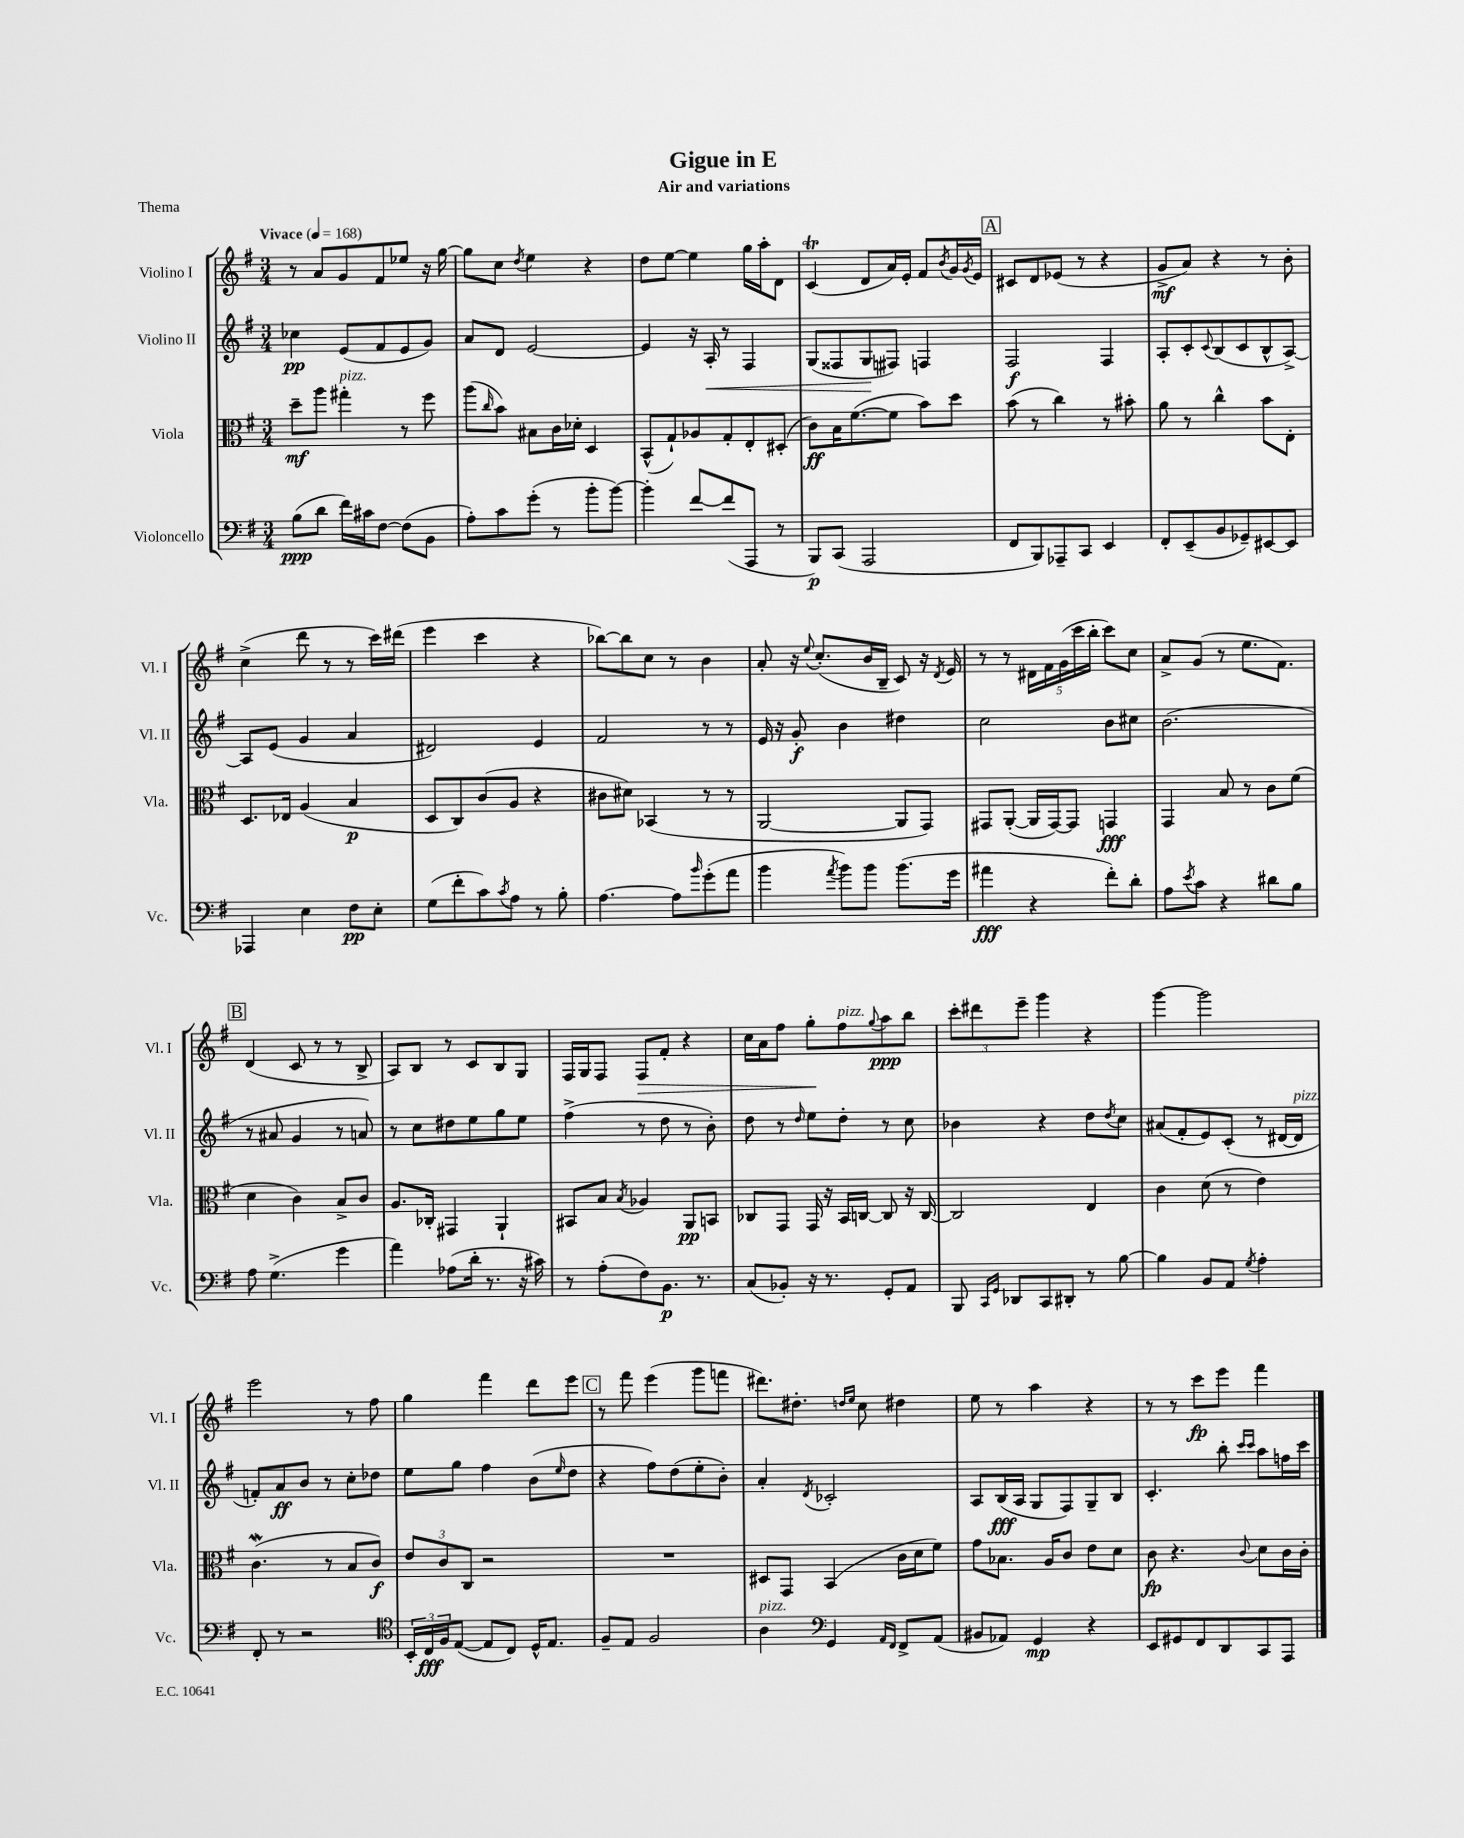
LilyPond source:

\header { title = "Gigue in E" subtitle = "Air and variations" piece = "Thema" }
<<
\new StaffGroup <<
\new Staff = "s0" \with { instrumentName = "Violino I" shortInstrumentName = "Vl. I" } {
    \clef treble \key g \major \numericTimeSignature \time 3/4 \tempo "Vivace" 4 = 168
    r8 a'8 g'8 fis'8 ees''8 r16 g''16~ |
    g''8 c''8 \acciaccatura { d''8 } e''4 r4 |
    d''8 e''8~ e''4 g''16 a''16-. d'8 |
    c'4\trill( d'8 a'16) e'16-. fis'8 \acciaccatura { b'8 } g'16 \acciaccatura { g'8 } e'16 |
    \mark \markup { \box "A" } cis'8 d'8 ees'8( r8 r4 |
    g'8->\mf a'8) r4 r8 b'8-. |
    c''4->( d'''8 r8 r8 c'''16) dis'''16( |
    e'''4 c'''4 r4 |
    bes''8~) bes''8 c''8 r8 b'4 |
    a'8-. r16 \appoggiatura { e''8 } c''8.-.( b'16 b16-- c'8) r16 \acciaccatura { d'8 } e'16 |
    r8 r8 \tuplet 5/4 { dis'16 fis'16 g'16( c'''16 b''16-. } c'''8) c''8 |
    a'8-> g'8( r8 e''8. fis'8.) |
    \mark \markup { \box "B" } d'4( c'8 r8 r8 b8-> |
    a8) b8 r8 c'8 b8 g8 |
    fis16 g16 fis8 fis8\> fis'8-. r4 |
    c''16 a'16 fis''8 g''8-.\! fis''8^\markup { \italic "pizz." } \appoggiatura { g''8 } a''8\ppp b''8 |
    \tuplet 3/2 { c'''8-. dis'''8 e'''8-- } g'''4 r4 |
    g'''4~ g'''2 |
    e'''2 r8 fis''8 |
    g''4 fis'''4 d'''8 e'''8 |
    \mark \markup { \box "C" } r8 fis'''8 e'''4( g'''8 f'''8 |
    dis'''8.) dis''8.-. \grace { d''16 e''16 } c''8 dis''4 |
    e''8 r8 a''4 r4 |
    r8 r8 c'''8\fp e'''8 fis'''4 \bar "|." |
}
\new Staff = "s1" \with { instrumentName = "Violino II" shortInstrumentName = "Vl. II" } {
    \clef treble \key g \major \numericTimeSignature \time 3/4
    ces''4\pp e'8( fis'8 e'8 g'8) |
    a'8 d'8 e'2~ |
    e'4 r16 a16-.\< r8 fis4 |
    g8( fisis8 g8\! fis8) f4 |
    \mark \markup { \box "A" } fis2\f fis4 |
    a8-. c'8-. \appoggiatura { c'8 } b8( c'8 b8-^ a8~->) |
    a8 e'8( g'4 a'4 |
    dis'2) e'4 |
    fis'2 r8 r8 |
    e'16 r16 g'8-.\f b'4 dis''4 |
    c''2 b'8 cis''8 |
    b'2.( |
    \mark \markup { \box "B" } r8 ais'8 g'4 r8 a'8) |
    r8 c''8 dis''8 e''8 g''8 e''8 |
    fis''4->( r8 d''8 r8 b'8-.) |
    d''8 r8 \grace { d''16 } e''8 d''8-. r8 c''8 |
    bes'4 r4 d''8 \acciaccatura { d''8 } c''8 |
    ais'8( fis'8-. e'8) c'8-.( r8 dis'16~ dis'16^\markup { \italic "pizz." } |
    f'8-.) a'8\ff b'8 r8 c''8-. des''8 |
    e''8 g''8 fis''4 b'8( \grace { e''16 } d''8 |
    \mark \markup { \box "C" } r4 fis''8) d''8( e''8-. b'8-.) |
    a'4-. \acciaccatura { d'8 } ces'2-. |
    a8 b16\fff( a16 g8 fis8) g8-- b8 |
    c'4.-. b''8-. \grace { c'''16 c'''16 } a''8 f''16 c'''16 \bar "|." |
}
\new Staff = "s2" \with { instrumentName = "Viola" shortInstrumentName = "Vla." } {
    \clef alto \key g \major \numericTimeSignature \time 3/4
    d''8--\mf a''8 gis''4-.^\markup { \italic "pizz." } r8 fis''8 |
    a''8( \grace { c''16 } b'8) bis8 c'16 des'16-. d4 |
    b,8-^( g8-!) aes8 g8-. e8-. dis8-.( |
    c'8\ff) b16 fis'8.~( fis'8 b'8) d''8 |
    \mark \markup { \box "A" } b'8( r8 c''4) r8 bis'8-. |
    a'8 r8 c''4-^ b'8 e8-. |
    d8. ees16 a4( b4\p |
    d8 c8) c'8( a8 r4 |
    cis'8 dis'8) bes,4( r8 r8 |
    a,2~ a,8 g,8) |
    gis,8 a,8~-.( a,16 gis,16~) gis,8 g,4\fff |
    g,4 b8 r8 c'8 fis'8( |
    \mark \markup { \box "B" } d'4 c'4) b8-> c'8 |
    a8. ces16-. gis,4 a,4-! |
    bis,8 b8 \acciaccatura { b8 } aes4 a,8\pp b,8 |
    ces8 g,8 g,16 r16 b,16 c16~ c8 r16 c16~ |
    c2 e4 |
    c'4 d'8( r8 e'4) |
    c'4.\mordent( r8 b8 c'8\f) |
    \tuplet 3/2 { e'8 c'8 c8 } r2 |
    \mark \markup { \box "C" } R2. |
    dis8 g,8 b,4( c'16 d'16 fis'8) |
    g'8 bes8. a16 c'8 e'8 d'8 |
    c'8\fp r4. \appoggiatura { c'8 } d'8 c'16 c'16-. \bar "|." |
}
\new Staff = "s3" \with { instrumentName = "Violoncello" shortInstrumentName = "Vc." } {
    \clef bass \key g \major \numericTimeSignature \time 3/4
    b8\ppp( d'8 fis'16) cis'16 fis8~ fis8( b,8 |
    a8-.) c'8 g'8-.( r8 b'8-. b'8~) |
    b'4-. fis'8~ fis'8( a,,8 r8 |
    b,,8\p) c,8( a,,2 |
    \mark \markup { \box "A" } fis,8 b,,8) aes,,8-- c,8 e,4 |
    fis,8-. e,8--( b,8 ges,8--) eis,8~ eis,8 |
    aes,,4 e4 fis8\pp e8-. |
    g8( fis'8-. c'8) \acciaccatura { c'8 } a8 r8 b8-. |
    a4.~ a8 \grace { b'16 } g'8-.( a'8 |
    b'4 \acciaccatura { a'8 } b'8) b'8 b'8.( g'16 |
    ais'4\fff r4 fis'8-.) d'8-. |
    a8 \acciaccatura { e'8 } c'8 r4 dis'8 b8 |
    \mark \markup { \box "B" } a8 g4.->( g'4 |
    a'4) aes8( d'16-. r8. r16 cis'16) |
    r8 a8-.( fis8) b,8.\p r8. |
    c8( bes,8-.) r16 r8. g,8-. a,8 |
    b,,8 \grace { c,16 g,16 } des,8 c,8 dis,8-. r8 b8~ |
    b4 b,8 a,8 \acciaccatura { g8 } a4-. |
    fis,8-. r8 r2 |
    \clef tenor \tuplet 3/2 { b,16-. c16\fff fis16 } e8~( e8 c8) d16-^ e8. |
    \mark \markup { \box "C" } fis8-- e8 fis2 |
    a4^\markup { \italic "pizz." } \clef bass g,4 \grace { a,16 fis,16 } fis,8-> a,8( |
    bis,8 aes,8) g,4\mp r4 |
    e,8 gis,8 fis,8 d,8 c,8 a,,8 \bar "|." |
}
>>
>>
\layout { \context { \Score \remove "Bar_number_engraver" } }
